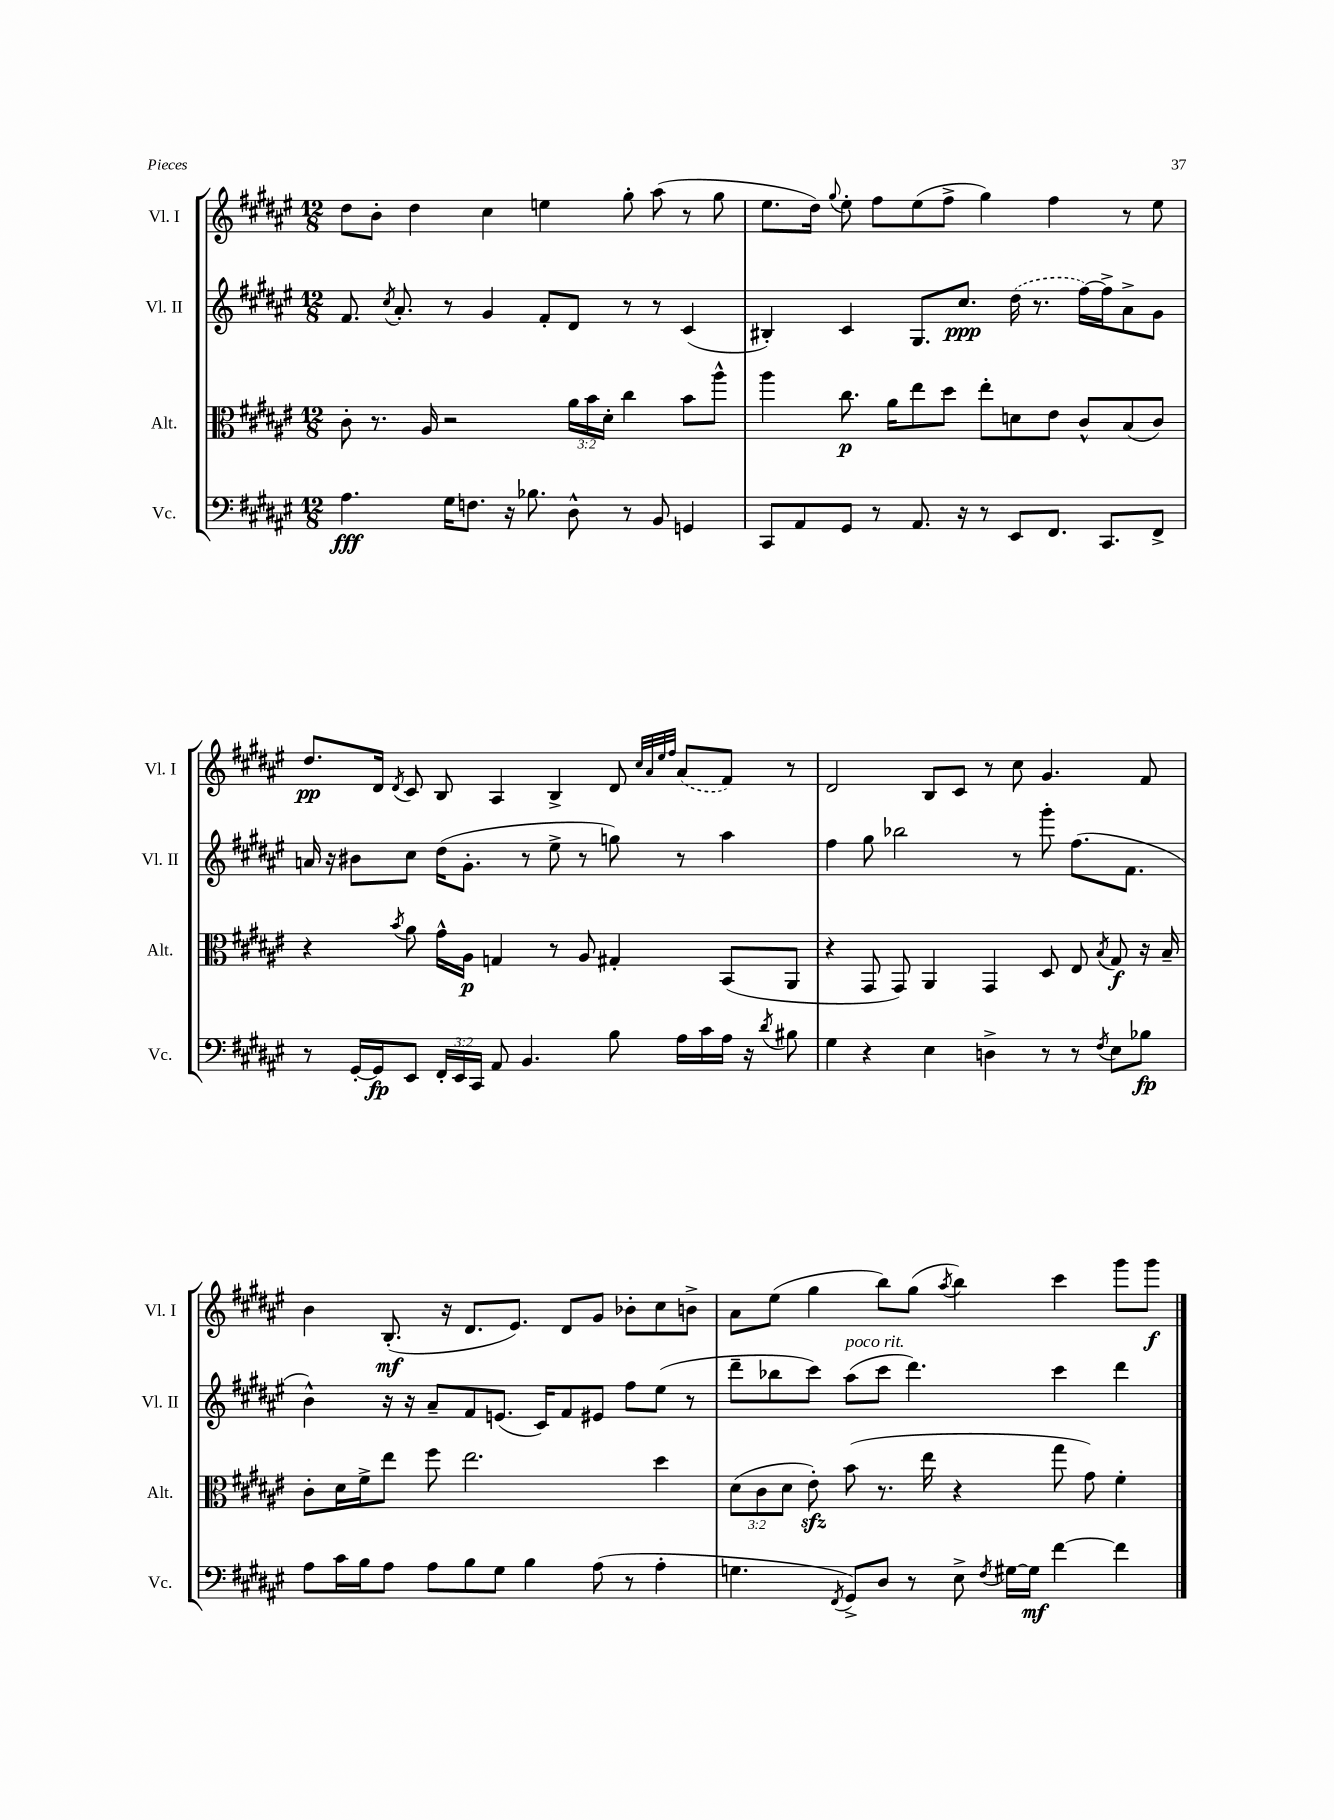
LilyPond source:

<<
\new StaffGroup <<
\new Staff = "s0" \with { instrumentName = "Vl. I" shortInstrumentName = "Vl. I" } {
    \clef treble \key fis \major \numericTimeSignature \time 12/8
    \autoBeamOff dis''8[ b'8]-. dis''4 cis''4 e''4 gis''8-. ais''8( r8 gis''8 |
    eis''8.[ dis''16]) \appoggiatura { gis''8 } eis''8-. fis''8[ eis''8( fis''8]-> gis''4) fis''4 r8 eis''8 |
    dis''8.[\pp dis'16] \acciaccatura { dis'8 } cis'8 b8 ais4 b4-> dis'8 \grace { cis''32[ ais'32 eis''32 fis''32] } \once \slurDashed ais'8[( fis'8]) r8 |
    dis'2 b8[ cis'8] r8 cis''8 gis'4. fis'8 |
    b'4 b8.-.\mf( r16 dis'8.[ eis'8.]) dis'8[ gis'8] bes'8[-. cis''8 b'8]-> |
    ais'8[ eis''8]( gis''4 b''8[) gis''8]( \acciaccatura { ais''8 } b''4) cis'''4 gis'''8[ gis'''8]\f \bar "|." |
}
\new Staff = "s1" \with { instrumentName = "Vl. II" shortInstrumentName = "Vl. II" } {
    \clef treble \key fis \major \numericTimeSignature \time 12/8
    \autoBeamOff fis'8. \acciaccatura { cis''8 } ais'8.-. r8 gis'4 fis'8[-. dis'8] r8 r8 cis'4( |
    bis4-.) cis'4 gis8.[ cis''8.]\ppp \once \slurDashed dis''16( r8. fis''16[~) fis''16-> ais'8-> gis'8] |
    a'16 r16 bis'8[ cis''8] dis''16[( gis'8.]-. r8 eis''8-> r8 g''8) r8 ais''4 |
    fis''4 gis''8 bes''2 r8 gis'''8-. fis''8.[( fis'8.] |
    b'4-^) r16 r16 ais'8[-- fis'8 e'8.]( cis'16[) fis'8 eis'8] fis''8[ eis''8]( r8 |
    dis'''8[-- bes''8 cis'''8]) ais''8[^\markup { \italic "poco rit." }( cis'''8] dis'''4.) cis'''4 dis'''4 \bar "|." |
}
\new Staff = "s2" \with { instrumentName = "Alt." shortInstrumentName = "Alt." } {
    \clef alto \key fis \major \numericTimeSignature \time 12/8 \override Staff.TupletNumber.text = #tuplet-number::calc-fraction-text
    \autoBeamOff cis'8-. r8. ais16 r2 \tuplet 3/2 { ais'16[ b'16 dis'16]-. } cis''4 b'8[ ais''8]-^ |
    ais''4 cis''8.\p ais'16[ eis''8 dis''8] eis''8[-. d'8 eis'8] cis'8[-^ b8( cis'8]) |
    r4 \acciaccatura { b'8 } ais'8 gis'16[-^ ais16]\p g4 r8 ais8 gis4-. b,8[( ais,8] |
    r4 gis,8 gis,8) ais,4 gis,4 dis8 eis8 \acciaccatura { b8 } gis8\f r16 b16-- |
    cis'8[-. dis'16 fis'16-> eis''8] fis''8 eis''2. dis''4 |
    \tuplet 3/2 { dis'8[( cis'8 dis'8] } eis'8-.\sfz) b'8( r8. eis''16 r4 gis''8 gis'8) fis'4-. \bar "|." |
}
\new Staff = "s3" \with { instrumentName = "Vc." shortInstrumentName = "Vc." } {
    \clef bass \key fis \major \numericTimeSignature \time 12/8 \override Staff.TupletNumber.text = #tuplet-number::calc-fraction-text
    \autoBeamOff ais4.\fff gis16[ f8.] r16 bes8. dis8-^ r8 b,8 g,4 |
    cis,8[ ais,8 gis,8] r8 ais,8. r16 r8 eis,8[ fis,8.] cis,8.[ fis,8]-> |
    r8 gis,16[~-. gis,16\fp eis,8] \tuplet 3/2 { fis,16[-. eis,16 cis,16] } ais,8 b,4. b8 ais16[ cis'16 ais16] r16 \acciaccatura { dis'8 } bis8 |
    gis4 r4 eis4 d4-> r8 r8 \acciaccatura { fis8 } eis8[ bes8]\fp |
    ais8[ cis'16 b16 ais8] ais8[ b8 gis8] b4 ais8( r8 ais4-. |
    g4. \acciaccatura { fis,8 } gis,8[->) dis8] r8 eis8-> \acciaccatura { fis8 } gis16[~ gis16]\mf fis'4~ fis'4 \bar "|." |
}
>>
>>
\layout { \context { \Score \remove "Bar_number_engraver" } }
